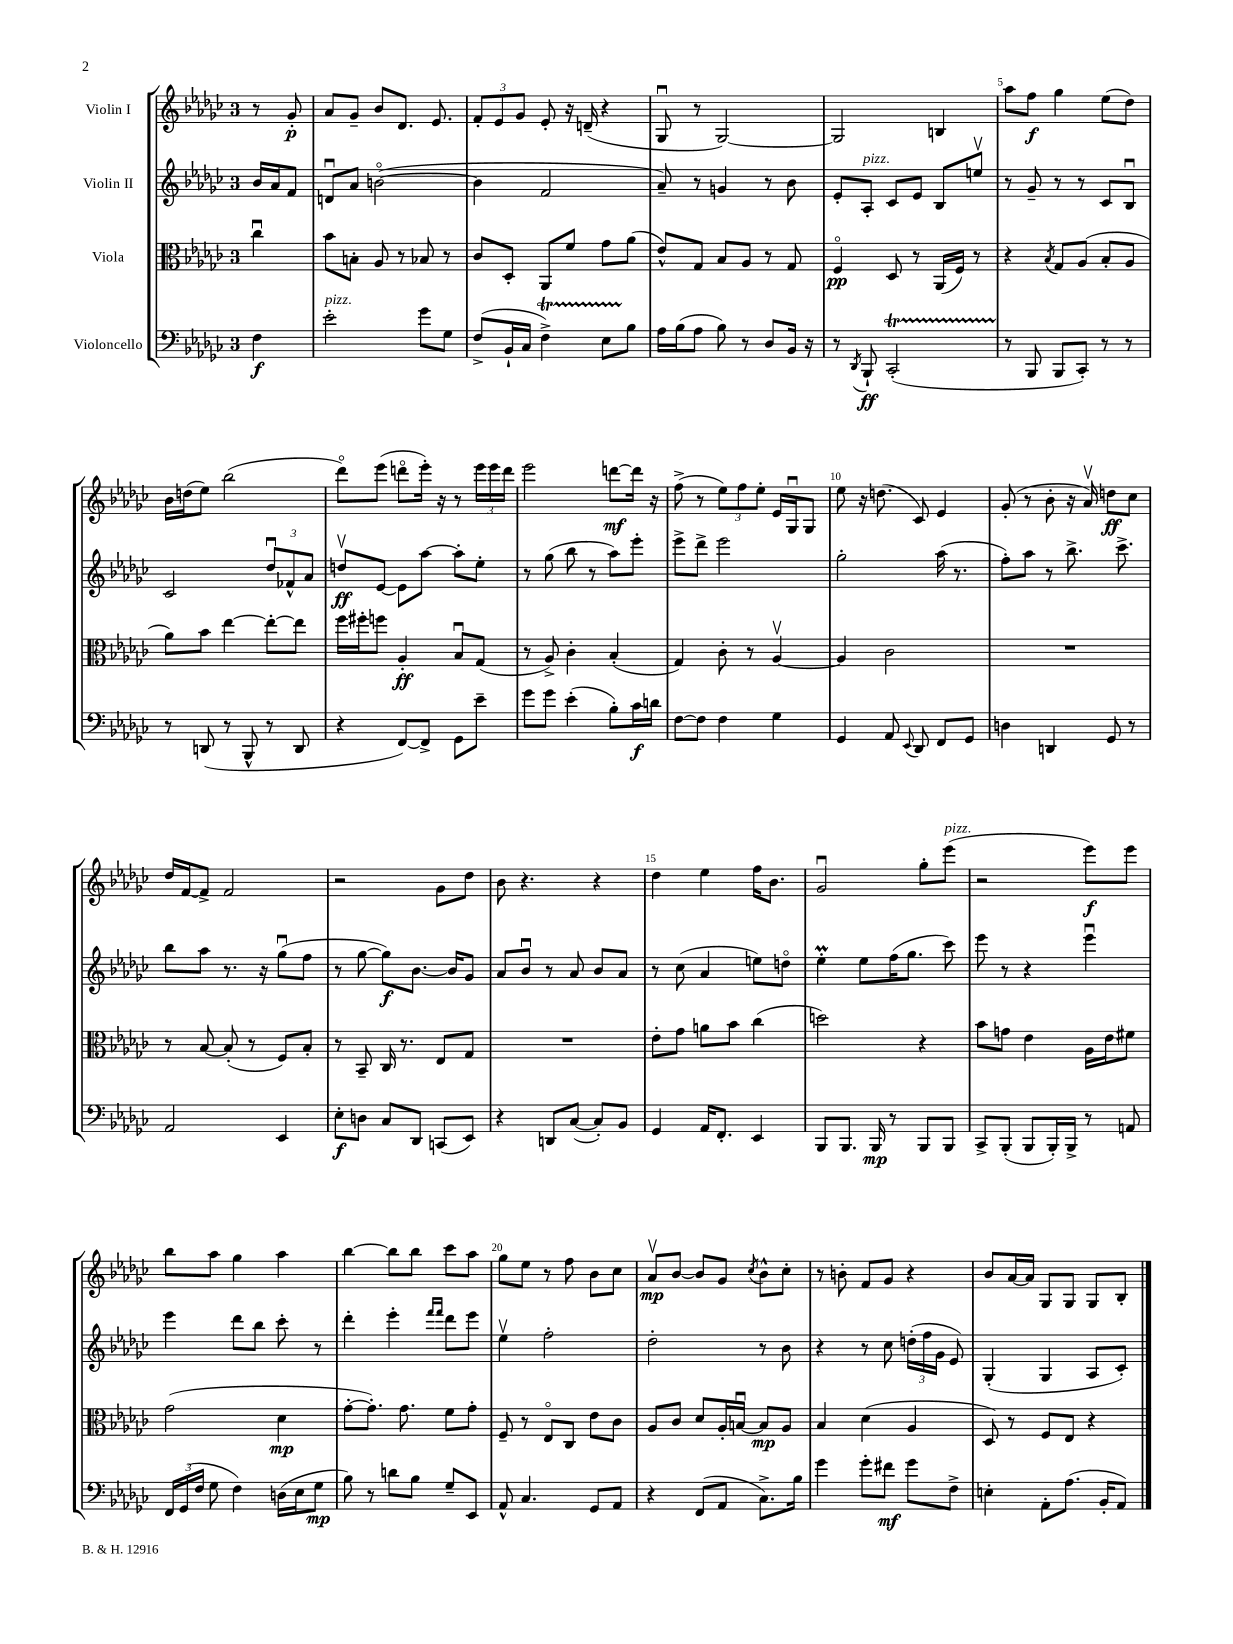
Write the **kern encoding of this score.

**kern	**dynam	**kern	**dynam	**kern	**dynam	**kern	**dynam
*part4	*part4	*part3	*part3	*part2	*part2	*part1	*part1
*staff4	*staff4	*staff3	*staff3	*staff2	*staff2	*staff1	*staff1
*I"Violoncello	*	*I"Viola	*	*I"Violin II	*	*I"Violin I	*
*clefF4	*	*clefC3	*	*clefG2	*	*clefG2	*
*k[b-e-a-d-g-c-]	*	*k[b-e-a-d-g-c-]	*	*k[b-e-a-d-g-c-]	*	*k[b-e-a-d-g-c-]	*
*M3/4	*	*M3/4	*	*M3/4	*	*M3/4	*
=	=	=	=	=	=	=	=
4F\	f	4cc-u\	.	16b-/LL	.	8r	.
.	.	.	.	16a-/J	.	.	.
.	.	.	.	8f/J	.	8g-'/	p
=1	=1	=1	=1	=1	=1	=1	=1
!LO:TX:a:i:t=pizz.	!	!	!	!	!	!	!
2e-'\	.	8b-\L	.	8dnu/L	.	8a-/L	.
.	.	8Bn'\J	.	8a-/J	.	8g-~/J	.
.	.	8A-/	.	([2bn\	.	8b-/L	.
.	.	8r	.	.	.	8.d-/J	.
8g-\L	.	8B-X/	.	.	.	.	.
.	.	.	.	.	.	8.e-/	.
8G-\J	.	8r	.	.	.	.	.
=2	=2	=2	=2	=2	=2	=2	=2
(8F^/L	.	8c-/L	.	4b\]	.	12f'/L	.
.	.	.	.	.	.	12e-/	.
16BB-`/L	.	8D-'/J	.	.	.	.	.
.	.	.	.	.	.	12g-/J	.
16C-/JJ	.	.	.	.	.	.	.
4Ft^\)	.	8AA-/L	.	2f/	.	8e-'/	.
.	.	8f/J	.	.	.	16r	.
.	.	.	.	.	.	(16dn~/	.
8E-TTT\L	.	8g-\L	.	.	.	4r	.
8B-\J	.	(8a-\J	.	.	.	.	.
=3	=3	=3	=3	=3	=3	=3	=3
16A-\LL	.	8e-^^/L)	.	8a-~/)	.	8G-u/	.
(16B-\J	.	.	.	.	.	.	.
8A-\J	.	8G-/J	.	8r	.	8r	.
8B-\)	.	8B-/L	.	4gn/	.	[2G-/)	.
8r	.	8A-/J	.	.	.	.	.
8D-/L	.	8r	.	8r	.	.	.
16BB-/Jk	.	8G-/	.	8b-\	.	.	.
16r	.	.	.	.	.	.	.
=4	=4	=4	=4	=4	=4	=4	=4
8r	.	4F/	pp	8e-'/L	.	2G-/]	.
8qDD-/	.	.	.	.	.	.	.
!	!	!	!	!LO:TX:a:i:t=pizz.	!	!	!
8BBB-`/	ff	.	.	8A-'/J	.	.	.
(2CC-T'/	.	8D-/	.	8c-/L	.	.	.
.	.	8r	.	8e-/J	.	.	.
.	.	(16AA-/LL	.	8B-/L	.	4Bn/	.
.	.	16F/JJ)	.	.	.	.	.
.	.	8r	.	8eenv/J	.	.	.
=5	=5	=5	=5	=5	=5	=5	=5
8r	.	4r	.	8r	.	8aa-\L	.
8BBB-/	.	.	.	8g-~/	.	8ff\J	f
.	.	8qB-/	.	.	.	.	.
8BBB-/L	.	8G-/L	.	8r	.	4gg-\	.
8CC-'/J)	.	(8A-/J	.	8r	.	.	.
8r	.	8B-'/L	.	8c-/L	.	(8ee-\L	.
8r	.	8A-/J	.	8B-u/J	.	8dd-\J)	.
!!LO:LB:g=z
=6	=6	=6	=6	=6	=6	=6	=6
8r	.	8a-\L)	.	2c-/	.	16b-\LL	.
.	.	.	.	.	.	(16ddn\J	.
(8DDn/	.	8b-\J	.	.	.	8ee-\J)	.
8r	.	[4ee-\	.	.	.	(2bb-\	.
8BBB-^^/	.	.	.	.	.	.	.
8r	.	8ee-'\L_	.	12dd-u/L	.	.	.
.	.	.	.	12f-X^^/	.	.	.
8DD/	.	8ee-\J]	.	.	.	.	.
.	.	.	.	12a-/J	.	.	.
=7	=7	=7	=7	=7	=7	=7	=7
4r	.	16ff\LL	.	8ddnv/L	ff	8ddd-\L)	.
.	.	16ff#X'\J	.	.	.	.	.
.	.	8ffn\J	.	[8e-/J	.	(8eee-\J	.
[8FF/L)	.	4A-'/	ff	8e-\L]	.	8dddn\L	.
8FF^/J]	.	.	.	[8aa-\J	.	16eee-'\Jk)	.
.	.	.	.	.	.	16r	.
8GG-\L	.	8B-u/L	.	8aa-'\L]	.	8r	.
8e-~\J	.	(8G-/J	.	8ee-'\J	.	24eee-\LL	.
.	.	.	.	.	.	24eee-\	.
.	.	.	.	.	.	24ddd\JJ	.
=8	=8	=8	=8	=8	=8	=8	=8
8g-\L	.	8r	.	8r	.	2eee-\	.
8g-\J	.	8A-^/)	.	(8gg-\	.	.	.
(4e-'\	.	4c-'\	.	8bb-\	.	.	.
.	.	.	.	8r	.	.	.
8B-'\L)	.	(4B-'/	.	8aa-\L)	.	[8dddn\L	mf
16c-\L	f	.	.	8eee-'\J	.	16ddd\Jk]	.
16dn\JJ	.	.	.	.	.	16r	.
=9	=9	=9	=9	=9	=9	=9	=9
[8F\L	.	4G-/)	.	8eee-^\L	.	(8ff^\	.
8F\J]	.	.	.	8ddd-^\J	.	8r	.
4F\	.	8c-'\	.	2eee-\	.	12ee-\L)	.
.	.	.	.	.	.	12ff\	.
.	.	8r	.	.	.	.	.
.	.	.	.	.	.	12ee-'\J	.
4G-\	.	[4A-v/	.	.	.	16e-/LL	.
.	.	.	.	.	.	16G-u/J	.
.	.	.	.	.	.	8G-/J	.
=10	=10	=10	=10	=10	=10	=10	=10
4GG-/	.	4A-/]	.	2gg-'\	.	8ee-\	.
.	.	.	.	.	.	16r	.
.	.	.	.	.	.	(8.ddn\	.
8AA-/	.	2c-\	.	.	.	.	.
8qqEE-/	.	.	.	.	.	.	.
8DD-/	.	.	.	.	.	8c-/)	.
8FF/L	.	.	.	(16aa-\	.	4e-/	.
.	.	.	.	8.r	.	.	.
8GG-/J	.	.	.	.	.	.	.
=11	=11	=11	=11	=11	=11	=11	=11
4Dn\	.	2.r	.	8ff'\L)	.	(8g-'/	.
.	.	.	.	8aa-\J	.	8r	.
4DDn/	.	.	.	8r	.	8b-'\	.
.	.	.	.	8.bb-^\	.	16r	.
.	.	.	.	.	.	16a-v/)	.
8GG-/	.	.	.	.	.	8ddn\L	ff
.	.	.	.	8.ccc-^\	.	.	.
8r	.	.	.	.	.	8cc-\J	.
!!LO:LB:g=z
=12	=12	=12	=12	=12	=12	=12	=12
2AA-/	.	8r	.	8bb-\L	.	16dd-/LL	.
.	.	.	.	.	.	[16f/J	.
.	.	[8B-/	.	8aa-\J	.	8f^/J]	.
.	.	(8B-'/]	.	8.r	.	2f/	.
.	.	8r	.	.	.	.	.
.	.	.	.	16r	.	.	.
4EE-/	.	8F/L)	.	(8gg-u\L	.	.	.
.	.	8B-'/J	.	8ff\J	.	.	.
=13	=13	=13	=13	=13	=13	=13	=13
8E-'\L	f	8r	.	8r	.	2r	.
8Dn\J	.	8BB-~/	.	[8gg-\	.	.	.
8C-/L	.	16C-/	.	8gg-\L])	f	.	.
.	.	8.r	.	.	.	.	.
8DD-/J	.	.	.	[8.b-\J	.	.	.
(8CCn/L	.	8E-/L	.	.	.	8g-\L	.
.	.	.	.	16b-/KL]	.	.	.
8EE-/J)	.	8G-/J	.	8g-/J	.	8dd-\J	.
=14	=14	=14	=14	=14	=14	=14	=14
4r	.	2.r	.	8a-/L	.	8b-\	.
.	.	.	.	8b-u/J	.	4.r	.
8DDn/L	.	.	.	8r	.	.	.
([8C-/J	.	.	.	8a-/	.	.	.
8C-'/L])	.	.	.	8b-/L	.	4r	.
8BB-/J	.	.	.	8a-/J	.	.	.
=15	=15	=15	=15	=15	=15	=15	=15
4GG-/	.	8e-'\L	.	8r	.	4dd-\	.
.	.	8g-\J	.	(8cc-\	.	.	.
16AA-/KL	.	8an\L	.	4a-/	.	4ee-\	.
8.FF'/J	.	.	.	.	.	.	.
.	.	8b-\J	.	.	.	.	.
4EE-/	.	(4cc-\	.	8een\L)	.	16ff\KL	.
.	.	.	.	.	.	8.b-\J	.
.	.	.	.	8ddn\J	.	.	.
=16	=16	=16	=16	=16	=16	=16	=16
8BBB-/L	.	2ddn\)	.	4ee-M'\	.	2g-u/	.
8.BBB-/J	.	.	.	.	.	.	.
.	.	.	.	8ee-\L	.	.	.
16BBB-/	mp	.	.	.	.	.	.
8r	.	.	.	(16ff\K	.	.	.
.	.	.	.	8.gg-\J	.	.	.
8BBB-/L	.	4r	.	.	.	8gg-'\L	.
!	!	!	!	!	!	!LO:TX:a:i:t=pizz.	!
8BBB-/J	.	.	.	8ccc-\)	.	(8eee-\J	.
=17	=17	=17	=17	=17	=17	=17	=17
8CC-^/L	.	8b-\L	.	8eee-\	.	2r	.
(8BBB-'/J	.	8gn\J	.	8r	.	.	.
8BBB-/L	.	4e-\	.	4r	.	.	.
16BBB-'/L)	.	.	.	.	.	.	.
16BBB-^/JJ	.	.	.	.	.	.	.
8r	.	16A-\LL	.	4eee-u\	.	8eee-\L)	f
.	.	16e-\J	.	.	.	.	.
8AAn/	.	8f#X\J	.	.	.	8eee-\J	.
!!LO:LB:g=z
=18	=18	=18	=18	=18	=18	=18	=18
24FF/LL	.	(2g-\	.	4eee-\	.	8bb-\L	.
(24GG-/	.	.	.	.	.	.	.
24F/JJ	.	.	.	.	.	.	.
8G-\	.	.	.	.	.	8aa-\J	.
4F\)	.	.	.	8ddd-\L	.	4gg-\	.
.	.	.	.	8bb-\J	.	.	.
(16Dn\LL	.	4d-\	mp	8ccc-'\	.	4aa-\	.
16E-\J	.	.	.	.	.	.	.
8G-\J	mp	.	.	8r	.	.	.
=19	=19	=19	=19	=19	=19	=19	=19
8B-\)	.	[8g-'\L	.	4ddd-'\	.	[4bb-\	.
8r	.	8.g-'\J])	.	.	.	.	.
8dn\L	.	.	.	4eee-'\	.	8bb-\L]	.
.	.	8.g-\	.	.	.	.	.
8B-\J	.	.	.	.	.	8bb-\J	.
.	.	.	.	16qqfff/LL	.	.	.
.	.	.	.	16qqfff/JJ	.	.	.
8G-~/L	.	8f\L	.	8ddd-\L	.	8ccc-\L	.
8EE-/J	.	8g-'\J	.	8eee-\J	.	8aa-\J	.
=20	=20	=20	=20	=20	=20	=20	=20
8AA-^^/	.	8F~/	.	4ee-v\	.	8gg-\L	.
4.C-/	.	8r	.	.	.	8ee-\J	.
.	.	8E-/L	.	2ff'\	.	8r	.
.	.	8C-/J	.	.	.	8ff\	.
8GG-/L	.	8e-\L	.	.	.	8b-\L	.
8AA-/J	.	8c-\J	.	.	.	8cc-\J	.
=21	=21	=21	=21	=21	=21	=21	=21
4r	.	8A-/L	.	2dd-'\	.	8a-v/L	mp
.	.	8c-/J	.	.	.	[8b-/J	.
(8FF/L	.	8d-/L	.	.	.	8b-/L]	.
8AA-/J	.	16A-'/L	.	.	.	8g-/J	.
.	.	[16Bnu/JJ	.	.	.	.	.
.	.	.	.	.	.	8qcc-/	.
8.C-^\L)	.	8B/L]	mp	8r	.	8b-^^\L	.
.	.	8A-/J	.	8b-\	.	8cc-'\J	.
16B-\Jk	.	.	.	.	.	.	.
=22	=22	=22	=22	=22	=22	=22	=22
4g-\	.	4B-/	.	4r	.	8r	.
.	.	.	.	.	.	8bn'\	.
8g-'\L	.	(4d-\	.	8r	.	8f/L	.
8f#X\J	mf	.	.	8cc-\	.	8g-/J	.
8g-\L	.	4A-/	.	(24ddn'\LL	.	4r	.
.	.	.	.	24ff\	.	.	.
.	.	.	.	24g-\JJ	.	.	.
8F^\J	.	.	.	8e-/)	.	.	.
=23	=23	=23	=23	=23	=23	=23	=23
4En'\	.	8D-/)	.	(4G-'/	.	8b-/L	.
.	.	8r	.	.	.	[16a-/L	.
.	.	.	.	.	.	16a-/JJ]	.
8AA-'\L	.	8F/L	.	4G-/	.	8G-/L	.
(8.A-\J	.	8E-/J	.	.	.	8G-/J	.
.	.	4r	.	8A-/L	.	8G-/L	.
16BB-'/KL	.	.	.	.	.	.	.
8AA-/J)	.	.	.	8c-'/J)	.	8B-'/J	.
==	==	==	==	==	==	==	==
*-	*-	*-	*-	*-	*-	*-	*-
